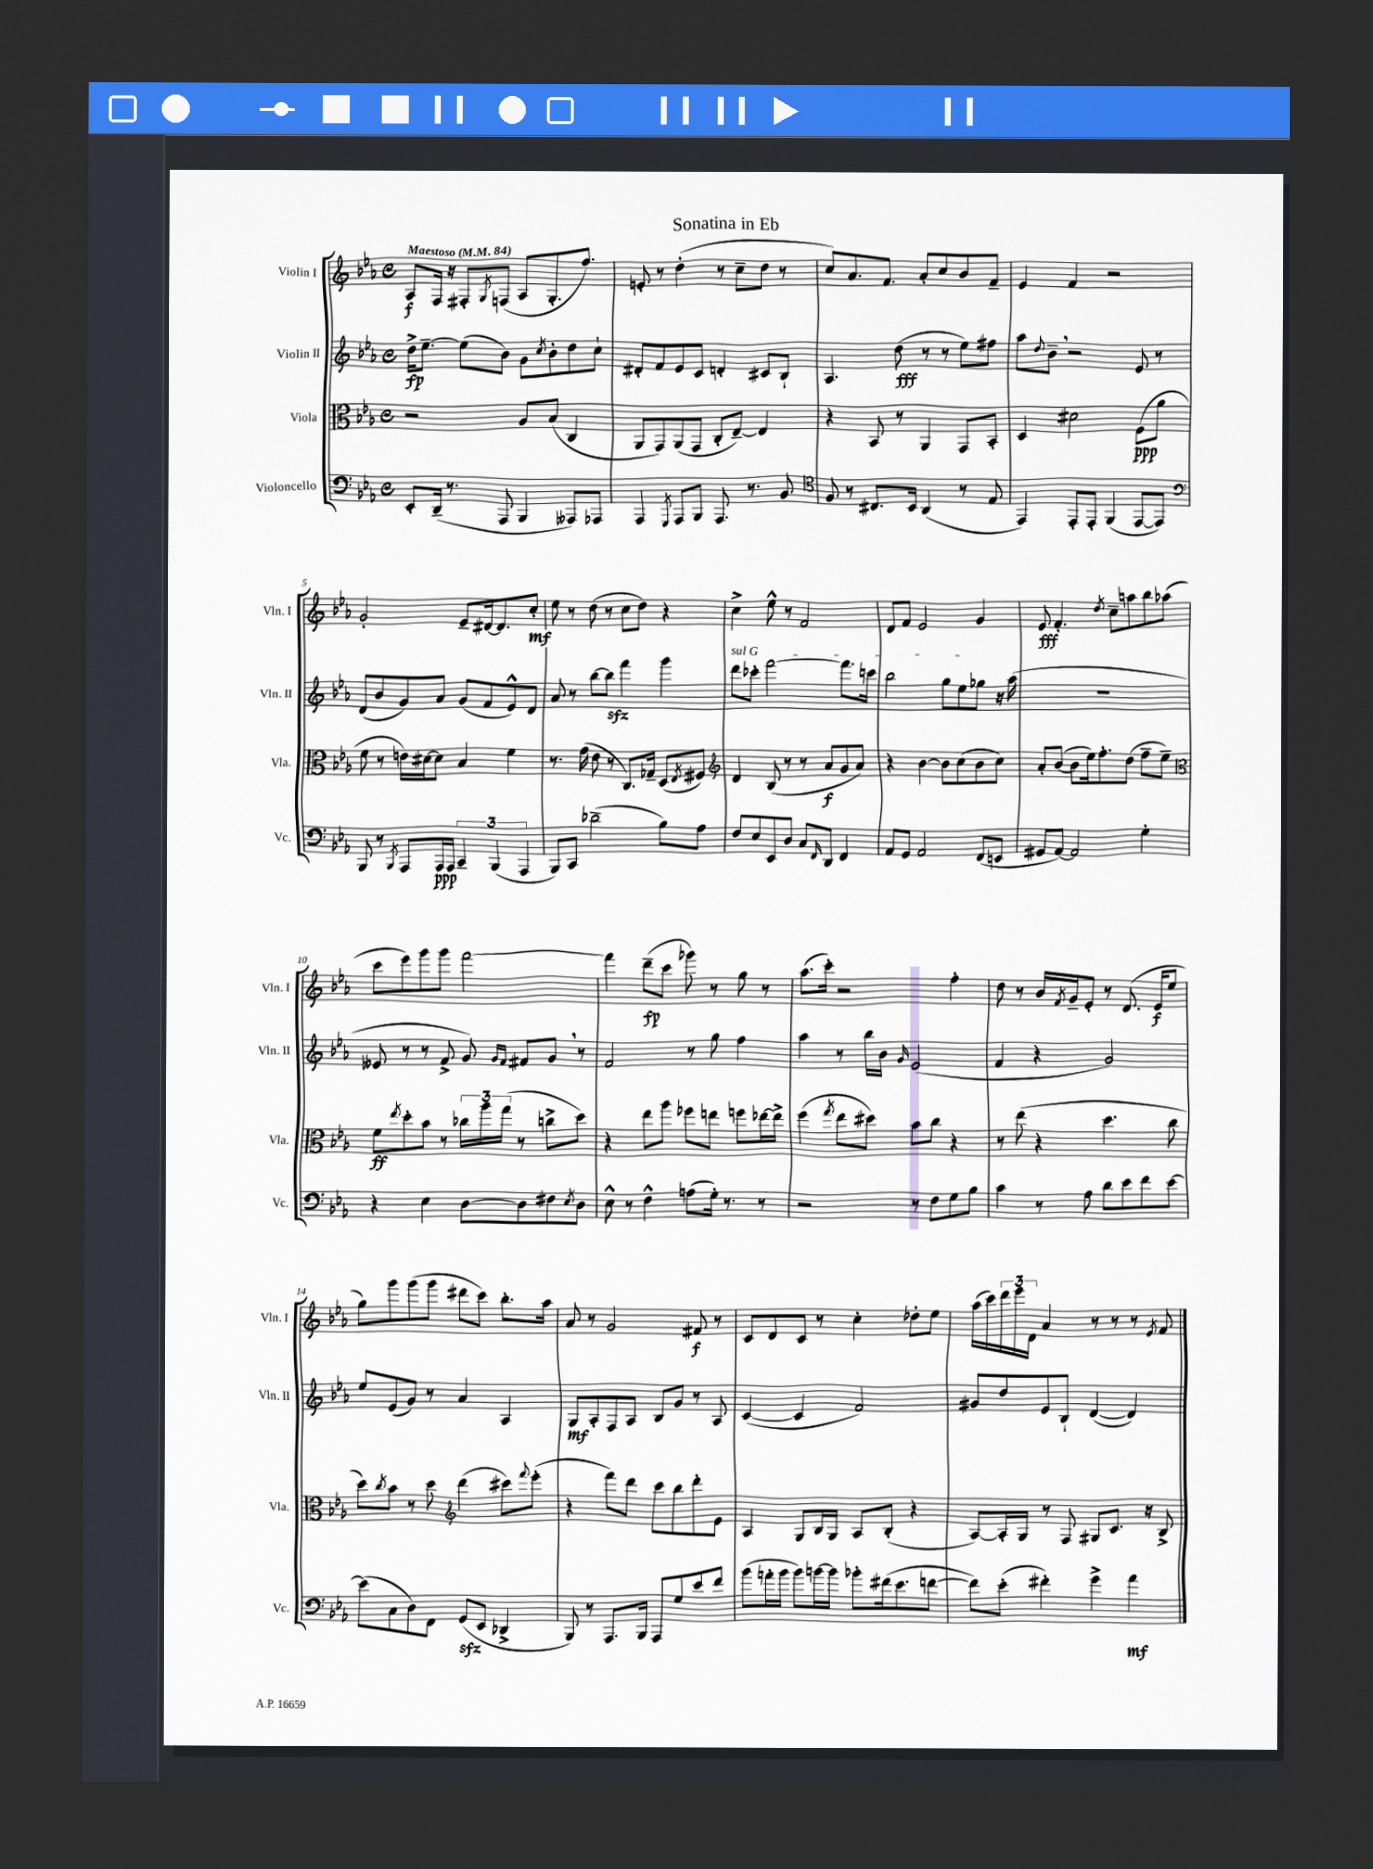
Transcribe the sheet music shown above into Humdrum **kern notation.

**kern	**dynam	**kern	**dynam	**kern	**dynam	**kern	**dynam
*part4	*part4	*part3	*part3	*part2	*part2	*part1	*part1
*staff4	*staff4	*staff3	*staff3	*staff2	*staff2	*staff1	*staff1
*I"Violoncello	*	*I"Viola	*	*I"Violin II	*	*I"Violin I	*
*I'Vc.	*	*I'Vla.	*	*I'Vln. II	*	*I'Vln. I	*
*clefF4	*	*clefC3	*	*clefG2	*	*clefG2	*
*k[b-e-a-]	*	*k[b-e-a-]	*	*k[b-e-a-]	*	*k[b-e-a-]	*
*M4/4	*	*M4/4	*	*M4/4	*	*M4/4	*
*met(c)	*	*met(c)	*	*met(c)	*	*met(c)	*
*MM84	*	*MM84	*	*MM84	*	*MM84	*
=1	=1	=1	=1	=1	=1	=1	=1
!	!	!	!	!	!	!LO:TX:a:B:t=Maestoso	!
8EE-'/L	.	2r	.	16dd^\KL	fp	8A-/L	f
.	.	.	.	[8.ee-~\J	.	.	.
(16DD~/Jk	.	.	.	.	.	16F/Jk	.
8.r	.	.	.	.	.	16r	.
.	.	.	.	(8ee-\L]	.	8F#X'/L	.
.	.	.	.	.	.	8qG/	.
8AAA-/	.	.	.	8b-\J)	.	(8Fn/J	.
4BBB-/	.	8A-/L	.	8g\L	.	8A-/L	.
.	.	.	.	8qcc/	.	.	.
.	.	(8B-/J	.	8b-'\	.	8.G'/	.
8AAA--X/L)	.	4C/	.	8dd\	.	.	.
.	.	.	.	.	.	8.ff/J)	.
8AAA-X/J	.	.	.	8cc`\J	.	.	.
=2	=2	=2	=2	=2	=2	=2	=2
4AAA-/	.	8AA-/L	.	8d#X'/L	.	8en'/	.
.	.	8GG/)	.	8f/	.	8r	.
8qGGG/	.	.	.	.	.	.	.
8AAA-/L	.	(8AA-/	.	8e-/	.	(4dd'\	.
8BBB-/J	.	8GG/J	.	8c/J	.	.	.
8.AAA-/	.	8C'/L	.	4dn'/	.	8r	.
.	.	[8E-~/J)	.	.	.	8cc~\L	.
8.r	.	.	.	.	.	.	.
.	.	4E-/]	.	8c#X/L	.	8dd\J	.
8BB-/	.	.	.	8B-`/J	.	8r	.
=3	=3	=3	=3	=3	=3	=3	=3
*clefC4	*	*	*	*	*	*	*
8F/	.	4r	.	4.A-/	.	8cc/L)	.
8r	.	.	.	.	.	8.a-/	.
8.C#X/L	.	8BB-/	.	.	.	.	.
.	.	.	.	.	.	8.f/J	.
.	.	8r	.	(8dd\	fff	.	.
16BB-/Jk	.	.	.	.	.	.	.
(4AA-/	.	4AA-/	.	8r	.	8a-'/L	.
.	.	.	.	8r	.	8cc/	.
8r	.	8GG/L	.	8ee-\L)	.	8b-/	.
8E-/	.	8BB-'/J	.	8ff#X\J	.	8f~/J	.
=4	=4	=4	=4	=4	=4	=4	=4
4EE-/)	.	4D/	.	8aa-\L	.	4e-/	.
.	.	.	.	8qqdd/	.	.	.
.	.	.	.	8b-~,\J	.	.	.
8EE-'/L	.	2d#X\	.	2r	.	4f/	.
8EE-'/J	.	.	.	.	.	.	.
(4FF/	.	.	.	.	.	2r	.
[8EE-/L	.	(8F\L	ppp	8e-/	.	.	.
8EE-/J])	.	8a-\J	.	8r	.	.	.
!!LO:LB:g=z
=5	=5	=5	=5	=5	=5	=5	=5
*clefF4	*	*	*	*	*	*	*
8BBB-/	.	8f\	.	(8d/L	.	2g'/	.
8r	.	8r	.	8b-/	.	.	.
8qBBB-/	.	.	.	.	.	.	.
8AAA-/L	.	16en\LL)	.	8g/)	.	.	.
.	.	[16d#X\J	.	.	.	.	.
16AAA-/L	ppp	8d#\J]	.	8a-/J	.	.	.
16AAA-/JJ	.	.	.	.	.	.	.
6CC~/	.	4B-/	.	(8g/L	.	8e-~/L	.
.	.	.	.	8f/	.	[16d#X/k	.
(6BBB-/	.	.	.	.	.	.	.
.	.	.	.	.	.	8.d#/]	.
.	.	4f\	.	8e-^^/)	.	.	.
6AAA-/	.	.	.	.	.	.	.
.	.	.	.	8d/J	.	8cc'/J	mf
=6	=6	=6	=6	=6	=6	=6	=6
8BBB-/L)	.	8.r	.	8a-/	.	8ee-\	.
8CC/J	.	.	.	8r	.	8r	.
.	.	(16g\	.	.	.	.	.
(2d-X~\	.	8e-\	.	[8bb-\L	.	(8dd\	.
.	.	8r	.	8bb-zz\J]	.	8r	.
.	.	8.C/L)	.	4fff\	.	8cc\L	.
.	.	.	.	.	.	8dd\J)	.
.	.	16G-X~/Jk	.	.	.	.	.
8B-\L)	.	(8D/L	.	4ggg\	.	4r	.
.	.	8qE-/	.	.	.	.	.
8A-\J	.	8F#X/J)	.	.	.	.	.
=7	=7	=7	=7	=7	=7	=7	=7
*	*	*clefG2	*	*	*	*	*
!	!	!	!	!LO:TX:a:i:t=sul G	!	!	!
8F/L	.	4d/	.	8ddd\L	.	4cc^\	.
8E-/	.	.	.	8ccc-X'\J	.	.	.
8EE-/	.	(8B-/	.	[2fff\	.	8ee-^^\	.
8D/J	.	8r	.	.	.	8r	.
8C/L	.	8r	.	.	.	2f/	.
16qqFF/	.	.	.	.	.	.	.
8DD/J	.	8a-/L	f	.	.	.	.
4FF/	.	8g/	.	8.fff\L]	.	.	.
.	.	8a-/J)	.	.	.	.	.
.	.	.	.	16cccn\Jk	.	.	.
=8	=8	=8	=8	=8	=8	=8	=8
8AA-/L	.	4r	.	2bb-\	.	8d/L	.
8GG/J	.	.	.	.	.	8f/J	.
2AA-/	.	[4b-\	.	.	.	2e-/	.
.	.	8b-\L]	.	8gg\L	.	.	.
.	.	(8cc\	.	8ee-\	.	.	.
(8FF/L	.	8b-\	.	8gg-X\J	.	4g/	.
8EEn/J	.	8cc\J)	.	16r	.	.	.
.	.	.	.	(16aa-\	.	.	.
=9	=9	=9	=9	=9	=9	=9	=9
8GG#X/L	.	8a-'/L	.	1r	.	8e-/	fff
[8AA-/J)	.	([8b-/J	.	.	.	4.f'/	.
2AA-/]	.	8b-\L]	.	.	.	.	.
.	.	16ee-\k)	.	.	.	.	.
.	.	8.ff'\	.	.	.	.	.
.	.	.	.	.	.	8qdd/	.
.	.	.	.	.	.	8cc~\L	.
.	.	(8dd\J	.	.	.	8aan\	.
4G'\	.	8ff~\L	.	.	.	8bb-\	.
.	.	8ee-~\J)	.	.	.	(8aa-X\J	.
!!LO:LB:g=z
=10	=10	=10	=10	=10	=10	=10	=10
*	*	*clefC3	*	*	*	*	*
4r	.	8f\L	ff	8e--X/	.	8ccc\L	.
.	.	8qee-/	.	.	.	.	.
.	.	8dd'\	.	8r	.	8eee-\)	.
4E-\	.	8b-\J	.	8r	.	8ggg\	.
.	.	8r	.	8f^/	.	8ggg\J	.
[8D\L	.	24cc-X\LL	.	8g/)	.	[2fff\	.
.	.	24aa-\	.	.	.	.	.
.	.	(24gg\JJ	.	.	.	.	.
.	.	.	.	16qqg/LL	.	.	.
.	.	.	.	16qqf/JJ	.	.	.
8D\]	.	8r	.	8f#X/L	.	.	.
8F#X\	.	8ccn^\L	.	8g,/J	.	.	.
8qE-/	.	.	.	.	.	.	.
8D\J	.	8dd\J)	.	8r	.	.	.
=11	=11	=11	=11	=11	=11	=11	=11
8E-^^\	.	4r	.	2f/	.	4fff\]	.
8r	.	.	.	.	.	.	.
4F^^\	.	8ee-\L	.	.	.	(8ddd~\L	fp
.	.	8aa-\J	.	.	.	8ccc\J	.
(8An\L	.	8ff-X\L	.	8r	.	8ggg-X\)	.
16G'\Jk)	.	8een\J	.	8gg\	.	8r	.
8.r	.	.	.	.	.	.	.
.	.	8ffn\L	.	4ff\	.	8gg\	.
8r	.	[16ee-X\L	.	.	.	8r	.
.	.	16ee-^\JJ]	.	.	.	.	.
=12	=12	=12	=12	=12	=12	=12	=12
2r	.	(4ff\	.	4aa-\	.	(8.aa-\L	.
.	.	.	.	.	.	16ccc'\Jk)	.
.	.	8qgg/	.	.	.	.	.
.	.	8ee-\L	.	8r	.	2r	.
.	.	8dd#X\J)	.	16bb-\LL	.	.	.
.	.	.	.	16b-\JJ	.	.	.
.	.	.	.	16qqg/	.	.	.
8r	.	8b-\L	.	(2e-/	.	.	.
8F\L	.	8cc\J	.	.	.	.	.
8G\	.	4r	.	.	.	4ff'\	.
8B-\J	.	.	.	.	.	.	.
=13	=13	=13	=13	=13	=13	=13	=13
4c\	.	8r	.	4f/	.	8dd\	.
.	.	(8ee-\	.	.	.	8r	.
8r	.	4r	.	4r	.	16b-/LL	.
.	.	.	.	.	.	8qf/	.
.	.	.	.	.	.	16g~/J	.
8A-\	.	.	.	.	.	8e-'/J	.
8d\L	.	4.dd\	.	2g/)	.	8r	.
8e-\	.	.	.	.	.	(8.d/	.
8f\	.	.	.	.	.	.	.
.	.	.	.	.	.	16e-/KL	f
[8e-\J	.	8cc\	.	.	.	8ee-/J	.
!!LO:LB:g=z
=14	=14	=14	=14	=14	=14	=14	=14
(8e-\L]	.	8dd\L)	.	8ee-/L	.	8gg\L)	.
.	.	8qcc/	.	.	.	.	.
8C\	.	8b-\J	.	(8e-/	.	8ggg\	.
8D\)	.	8r	.	8g/J)	.	(8ggg\	.
8FF\J	.	8dd\	.	8r	.	8ggg\J	.
*	*	*clefG2	*	*	*	*	*
(8GGzz/L	.	(4ddd\	.	4a-/	.	8ddd#X\L	.
8EE-/J	.	.	.	.	.	8ccc\J)	.
4DD-X^/	.	8ccc#X\L)	.	4A-/	.	8.bb-'\L	.
.	.	8qqfff/	.	.	.	.	.
.	.	(8eee-'\J	.	.	.	.	.
.	.	.	.	.	.	16aa-\Jk	.
=15	=15	=15	=15	=15	=15	=15	=15
8BBB-/)	.	4r	.	8G/L	mf	8a-/	.
8r	.	.	.	8A-'/	.	8r	.
8.AAA-/L	.	8fff\L)	.	8F/	.	2g/	.
.	.	8ddd\J	.	8A-/J	.	.	.
16BBB-/Jk	.	.	.	.	.	.	.
8AAA-/L	.	8ccc\L	.	8B-/L	.	.	.
8G/	.	8bb-\	.	8g/J	.	.	.
8e-/	.	8ddd'\	.	8r	.	8f#X/	f
8f/J	.	8e-\J	.	8A-/	.	8r	.
=16	=16	=16	=16	=16	=16	=16	=16
(8b-\L	.	4A-/	.	([4c/	.	8c/L	.
16an'\L	.	.	.	.	.	8d/	.
16b-\JJ	.	.	.	.	.	.	.
8b-\L)	.	8G/L	.	4c/]	.	8c/J	.
[16bn\L	.	16B-/L	.	.	.	8r	.
16b\JJ]	.	16G/JJ	.	.	.	.	.
8b-X'\L	.	8A-/L	.	2f/)	.	4cc'\	.
(16f#X\k	.	(8B-'/J	.	.	.	.	.
8.e-\	.	.	.	.	.	.	.
.	.	4r	.	.	.	8dd-X'\L	.
[8fn\J	.	.	.	.	.	8ee-\J	.
=17	=17	=17	=17	=17	=17	=17	=17
8f\L])	.	[8A-/L)	.	8g#X/L	.	(16aa-\LL	.
.	.	.	.	.	.	16ccc\)	.
(8e-'\J	.	16A-'/L]	.	8dd/	.	24ddd\	.
.	.	.	.	.	.	24eee-\	.
.	.	16G/JJ	.	.	.	.	.
.	.	.	.	.	.	24d\JJ	.
4f#X'\)	.	8r	.	8e-/	.	4a-/	.
.	.	8F/	.	8B-`/J	.	.	.
4g^\	.	8G#X/L	.	([4d/	.	8r	.
.	.	8.c/J	.	.	.	8r	.
4a-\	mf	.	.	4d/])	.	8r	.
.	.	16r	.	.	.	.	.
.	.	.	.	.	.	8qe-/	.
.	.	8B-^/	.	.	.	8f/	.
==	==	==	==	==	==	==	==
*-	*-	*-	*-	*-	*-	*-	*-
